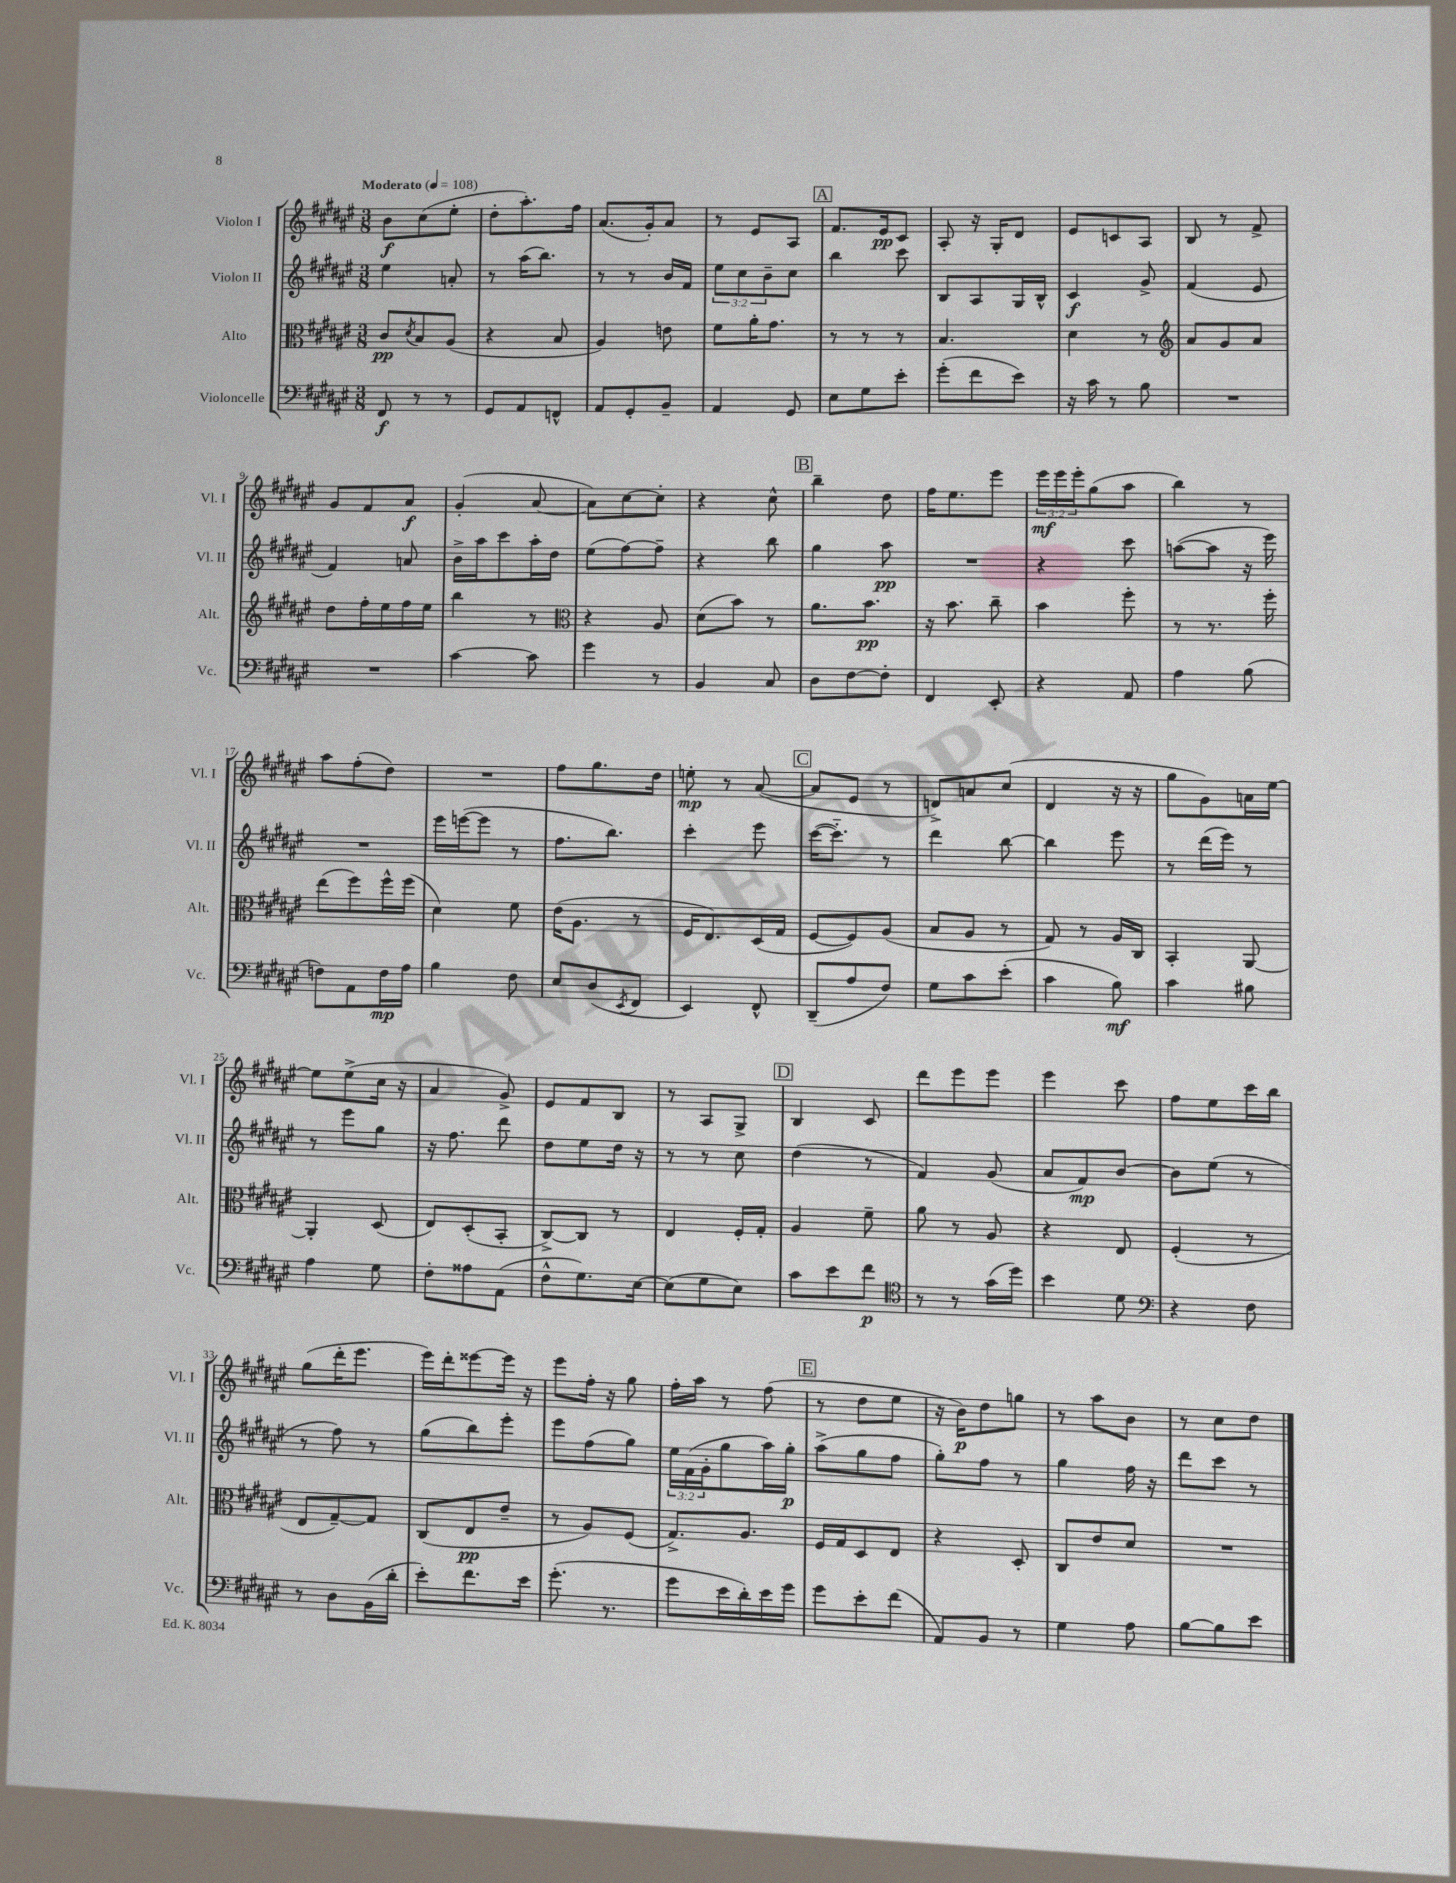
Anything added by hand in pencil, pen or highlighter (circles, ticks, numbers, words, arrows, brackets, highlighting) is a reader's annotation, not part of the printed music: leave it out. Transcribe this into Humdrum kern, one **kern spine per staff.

**kern	**kern	**kern	**kern
*staff4	*staff3	*staff2	*staff1
*clefF4	*clefC3	*clefG2	*clefG2
*k[f#c#g#d#a#e#]	*k[f#c#g#d#a#e#]	*k[f#c#g#d#a#e#]	*k[f#c#g#d#a#e#]
*M3/8	*M3/8	*M3/8	*M3/8
*MM108	*MM108	*MM108	*MM108
8FF#	8c#	4ee#	8b
.	8qd#	.	.
8r	8B	.	(8cc#
8r	(8A#	8a'	8ee#'
=	=	=	=
8GG#	4r	8r	8dd#'
8AA#	.	(16aa#	8.aa#')
.	.	8.bb)	.
8FF^^	8B	.	.
.	.	.	16ff#
=	=	=	=
8AA#	4A#)	8r	(8.a#
8GG#'	.	8r	.
.	.	.	16g#')
8BB~	8e	16b	8a#
.	.	16f#	.
=	=	=	=
4AA#	8f#	12ee#	8r
.	.	12cc#	.
.	16a#'	.	8e#
.	.	12b~	.
.	8.g#	.	.
8GG#	.	8cc#	8A#
=	=	=	=
8E#	8r	4bb	8.f#
8G#	8r	.	.
.	.	.	16e#
8e#'	8r	8ccc#	8c#
=	=	=	=
(8g#'	4.B	8B	8A#'
8f#	.	8A#	16r
.	.	.	16G#'
8e#)	.	16G#	8d#
.	.	16B^^	.
=	=	=	=
16r	4d#	4c#	8e#
16c#	.	.	.
8r	.	.	8c
8B	8r	8g#^	8A#
=	=	=	=
*	*clefG2	*	*
4.r	8a#	(4f#	8B
.	8g#	.	8r
.	8a#	8e#	8f#^
=	=	=	=
4.r	8dd#	4f#)	8g#
.	16ff#'	.	8f#
.	16ee#	.	.
.	16ff#	8a	8a#
.	16ee#	.	.
=	=	=	=
[4c#	4bb	16b^	(4g#'
.	.	16aa#	.
.	.	8ccc#	.
8c#]	8r	16aa#'	[8a#
.	.	16dd#	.
=	=	=	=
*	*clefC3	*	*
4g#	4r	(8ee#	8a#])
.	.	[8ff#)	[8cc#
8r	8A#	8ff#~]	8cc#']
=	=	=	=
4BB	(8d#	4r	4r
.	8b)	.	.
8C#	8r	8bb	8cc#^^
=	=	=	=
8D#	8.a#	4gg#	4bb~
[8F#	.	.	.
.	8.b	.	.
8F#']	.	8aa#	8dd#
=	=	=	=
4FF#	16r	4.r	16ff#
.	8.b	.	8.ee#
8EE#'	8cc#~	.	8eee#
=	=	=	=
4r	4b	4r	24eee#
.	.	.	24eee#
.	.	.	24eee#'
.	.	.	(8gg#
8AA#	8ff#'	8ccc#	8aa#
=	=	=	=
4A#	8r	([8aa	4bb)
.	8.r	8aa]	.
(8B	.	16r	8r
.	16ff#'	16eee#)	.
=	=	=	=
8F)	(8ee#	4.r	8aa#
8AA#	8ff#)	.	(8ff#'
16F	16ff#^^	.	8dd#)
16A#	(16ff#	.	.
=	=	=	=
4B	4d#)	16eee#	4.r
.	.	([16eee	.
.	.	8eee]	.
8F#	8f#	8r	.
=	=	=	=
8E#	(16e#	8.ff#	8ff#
.	8.A#	.	.
(8D#	.	.	8.gg#
.	.	8.bb)	.
8qEE#	.	.	.
8FF#	8r	.	.
.	.	.	16dd#
=	=	=	=
4EE#)	16F#	4ccc#'	8ee'
.	8.E#)	.	.
.	.	.	8r
8FF#^^	(16D#	8eee#	([8a#
.	16G#	.	.
=	=	=	=
(8DD#~	[8F#	([16ccc#	8a#]
.	.	8.ccc#'~])	.
8A#	8F#])	.	8e#
8F#)	(8A#	8r	8r
=	=	=	=
8G#	8B	4ddd#	8d^)
8c#	8A#	.	8a
(8e#'	8r	[8bb	(8cc#
=	=	=	=
4c#	8G#)	4bb]	4d#
.	8r	.	.
8B)	16A#	8eee#	16r
.	16C#	.	16r
=	=	=	=
4c#	4BB'	8r	8gg#
.	.	(16ddd#	8g#)
.	.	16eee#)	.
8B#	[8AA#	8r	16a
.	.	.	[16ee#
=	=	=	=
4A#	4AA#']	8r	8ee#]
.	.	8eee#	(8ee#^
8G#	(8D#	8gg#	16cc#
.	.	.	16r
=	=	=	=
8F#'	8E#)	16r	4a#
.	.	8.ff#	.
8A##	(8D#'	.	.
(8AA#	8BB'	8ddd#	8g#^)
=	=	=	=
8F#^^	[8C#^)	8dd#	8e#
8.G#)	8C#]	8ee#	8f#
.	8r	16dd#	8B
[16E#	.	16r	.
=	=	=	=
(8E#]	4E#	8r	8r
8G#	.	8r	8A#
8E#)	16F#'	8cc#	8G#^
.	16G#'	.	.
=	=	=	=
8c#	4A#	(4dd#	4B
8e#	.	.	.
8f#	8f#~	8r	8c#
=	=	=	=
*clefC4	*	*	*
8r	8a#	4f#)	8ddd#
8r	8r	.	8eee#
(16g#	8A#	(8g#	8eee#
16dd#)	.	.	.
=	=	=	=
4b	4r	8a#	4eee#
.	.	8f#)	.
8d#	8E#	[8b	8ccc#
=	=	=	=
*clefF4	*	*	*
4r	(4F#'	8b]	8ff#
.	.	(8ee#	8ee#
8F#	8r	8r	16ccc#
.	.	.	16bb
=	=	=	=
8r	8E#	8r	(8gg#
8D#	[8G#~)	8ff#)	16ddd#'
.	.	.	8.eee#
(16BB	8G#]	8r	.
16d#'	.	.	.
=	=	=	=
8e#')	(8C#	(8gg#	16eee#)
.	.	.	16ddd#'
8.f#	8E#	8bb)	[8eee##
.	8e#~	8eee#'	16eee##]
16e#	.	.	16r
=	=	=	=
(8.g#'	8r	8eee#	8eee#
.	8A#)	(8ff#	16ff#'
8.r	.	.	16r
.	(8F#	8gg#)	8gg#
=	=	=	=
8g#	8.G#^)	24ee#	16ff#'
.	.	(24f#	.
.	.	.	16aa#
.	.	24g#'	.
16e#	.	8gg#	8r
16d#')	8.A#	.	.
16e#	.	16aa#)	(8ff#
16g#	.	16gg#'	.
=	=	=	=
8g#	16F#	(8aa#^	8r
.	16G#	.	.
8e#'	8D#	8gg#	8dd#
(8f#	8E#	8ff#	8ee#
=	=	=	=
8AA#)	4r	8gg#')	16r
.	.	.	16b)
8BB	.	8ff#	8dd#
8r	8D#'	8r	8gg
=	=	=	=
4G#	8C#	4gg#	8r
.	8e#	.	8aa#
8A#	8d#	16ff#	8b
.	.	16r	.
=	=	=	=
[8B	4.r	8ddd#	8r
8B]	.	8ccc#	8cc#
8e#	.	8r	8dd#
==	==	==	==
*-	*-	*-	*-
